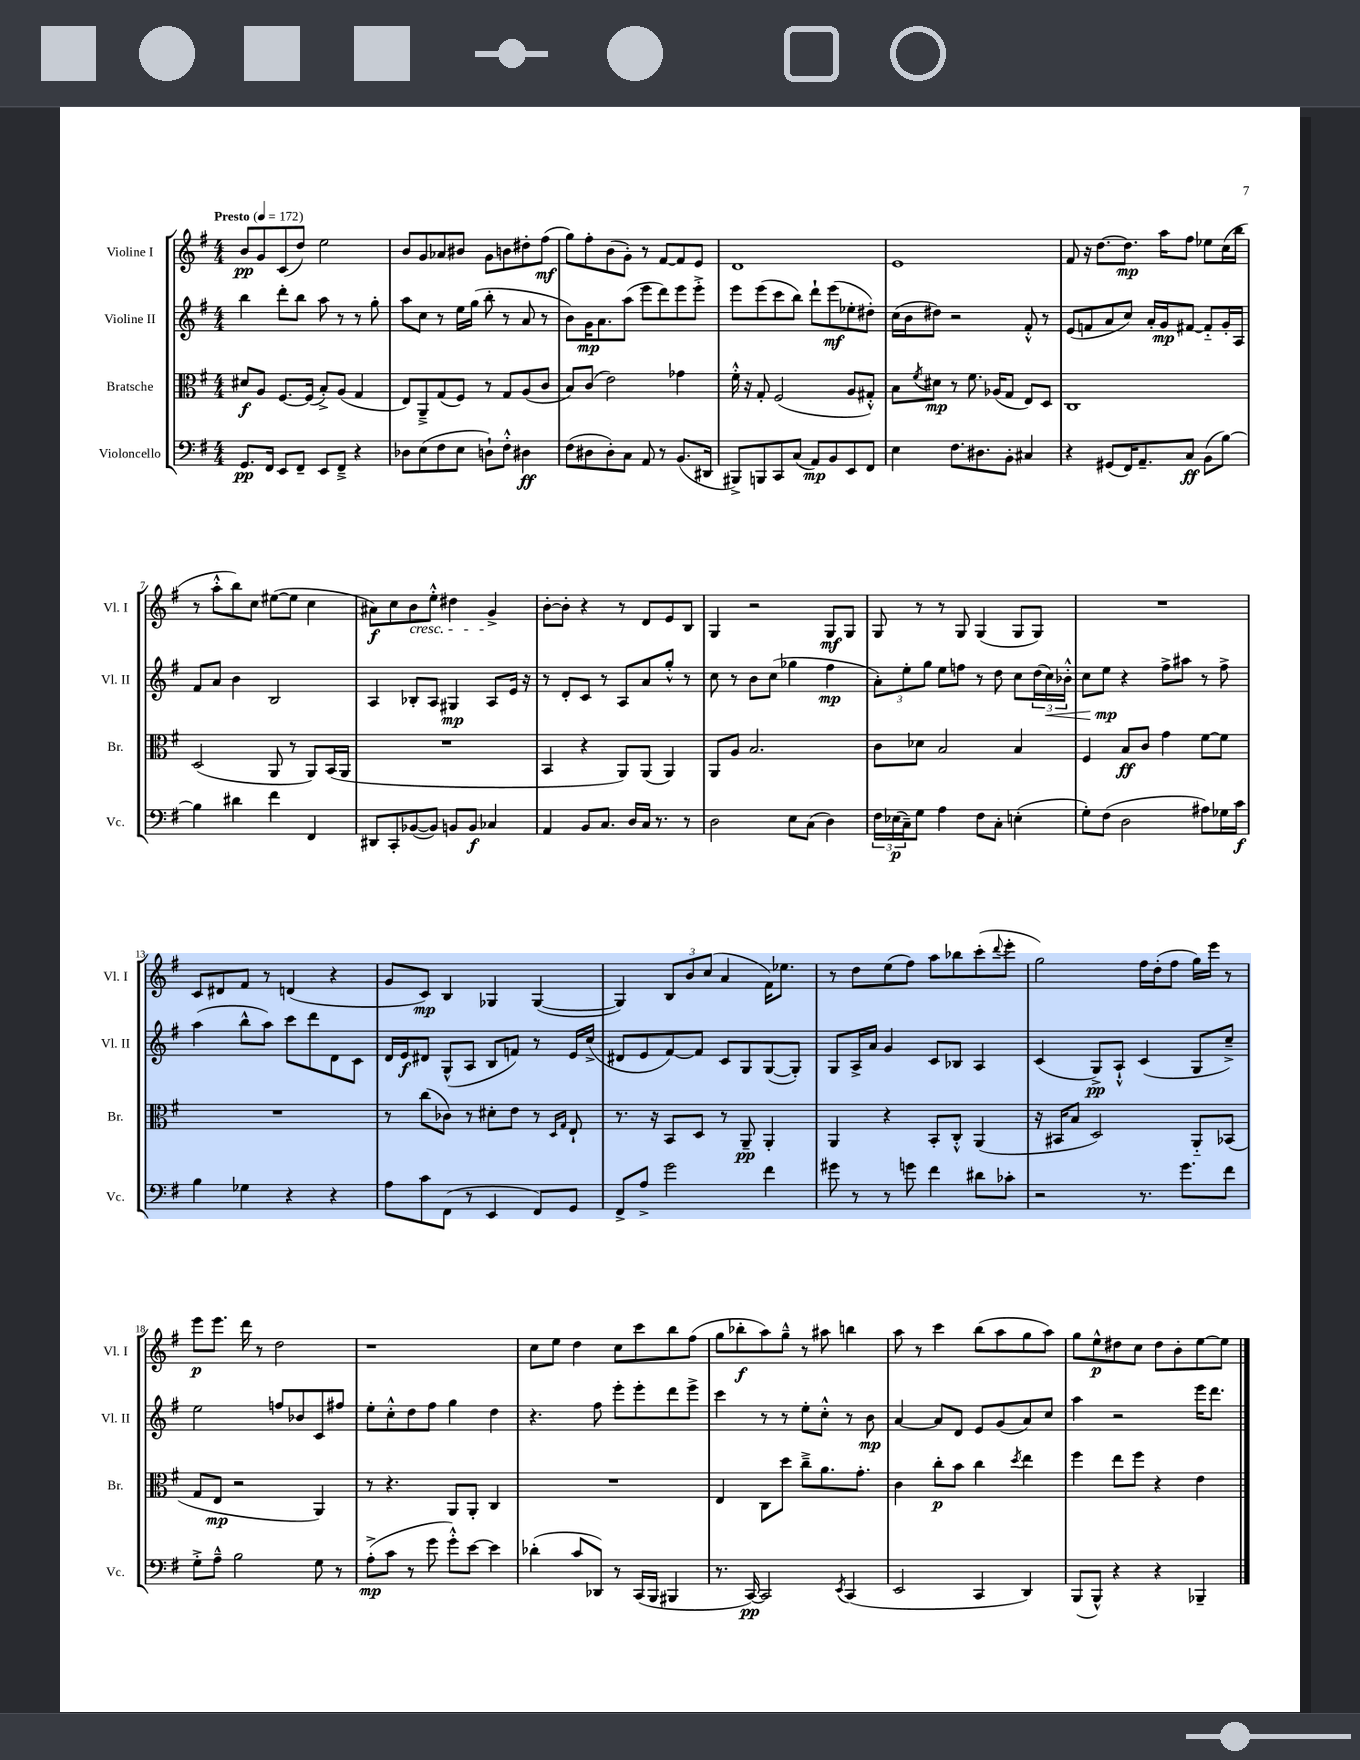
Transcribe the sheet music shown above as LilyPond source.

<<
\new StaffGroup <<
\new Staff = "s0" \with { instrumentName = "Violine I" shortInstrumentName = "Vl. I" } {
    \clef treble \key g \major \numericTimeSignature \time 4/4 \tempo "Presto" 4 = 172
    b'8\pp g'8 c'8( d''8) e''2 |
    b'8 g'8 aes'8 bis'8 g'8 b'8 dis''8-. fis''8\mf( |
    g''8) fis''8-. b'8( g'8-.) r8 fis'8~ fis'8 e'8 |
    d'1 |
    e'1 |
    fis'8 r16 d''8.~ d''8.\mp a''16 fis''8 ees''8 c''16( b''16 |
    r8 a''8-.-^ b''8) c''8 eis''8~( eis''8 c''4 |
    ais'8\f) c''8 b'8\cresc e''8-.-^ dis''4 g'4->\! |
    b'8~-. b'8-. r4 r8 d'8 e'8 b8 |
    g4 r2 g8\mf g8 |
    g8 r8 r8 g8 g4( g8 g8) |
    R1 |
    c'8 dis'8 fis'8 r8 d'4( r4 |
    g'8 c'8\mp) b4 ges4 ges4~( |
    ges4) \tuplet 3/2 { b8 b'8 c''8( } a'4 fis'16) ees''8. |
    r8 d''8 e''8( fis''8) a''8 bes''8 c'''8-.( \appoggiatura { d'''8 } e'''8-. |
    g''2) fis''16 d''16-.( fis''8 g''16) e'''16 r8 |
    e'''8\p e'''8. d'''16 r8 d''2 |
    r1 |
    c''8 e''8 d''4 c''8 c'''8 b''8 fis''8( |
    g''8 bes''8-.\f a''8) g''8---^ r8 ais''8 b''4 |
    a''8 r8 c'''4 b''8( a''8 g''8 a''8) |
    g''8 e''8-^\p dis''8 c''8 dis''8 b'8-. e''8~ e''8 \bar "|." |
}
\new Staff = "s1" \with { instrumentName = "Violine II" shortInstrumentName = "Vl. II" } {
    \clef treble \key g \major \numericTimeSignature \time 4/4
    b''4 d'''8-. b''8 a''8 r8 r8 g''8-. |
    a''8 c''8 r8 e''16 g''16( b''8-. r8 a'8 r8 |
    b'8) g'16\mp a'8. a''8( e'''8 d'''8) e'''8 e'''8-.-> |
    e'''8 e'''8( c'''8 b''8) d'''8-! e'''8\mf( ees''8-. dis''8-.) |
    c''16( b'16 dis''8) r2 fis'8-.-^ r8 |
    e'8( f'8 a'8 c''8) a'16-. g'16\mp fis'8~ fis'8-_ g'16-. a16 |
    fis'8 a'8 b'4 b2 |
    a4 bes8-. a8 gis4\mp a8 e'16 r16 |
    r8 d'8-. c'8 r8 a8 a'8 g''8-.-^ r8 |
    c''8 r8 b'8 c''8( ges''4 fis''4\mp |
    \tuplet 3/2 { a'8-.) e''8-. g''8 } e''8 f''8 r8 d''8 c''8 \tuplet 3/2 { d''16( c''16\<) bes'16-.-^ } |
    c''8 e''8\mp\! r4 fis''8-> ais''8 r8 fis''8-> |
    a''4( b''8-^ a''8) c'''8 d'''8 d'8 c'8 |
    d'16 e'16\f dis'8 g8-^( a8 b8 f'8) r8 e'16 c''16->( |
    dis'8 e'8 fis'8~) fis'8 c'8 g8 g8~( g8-.) |
    g8 a16-> a'16 g'4 c'8 bes8 a4 |
    c'4( g8->\pp) a8-!-^ c'4( g8 c''8--->) |
    e''2 f''8 bes'8 c'8 fis''8 |
    e''8-. c''8-.-^ d''8 fis''8 g''4 d''4 |
    r4. fis''8 e'''8-. e'''8-. d'''8 e'''8-> |
    c'''4 r8 r8 e''8-. c''8-.-^ r8 b'8\mp |
    a'4~ a'8 d'8 e'8 g'8( a'8) c''8 |
    a''4 r2 e'''16 d'''8. \bar "|." |
}
\new Staff = "s2" \with { instrumentName = "Bratsche" shortInstrumentName = "Br." } {
    \clef alto \key g \major \numericTimeSignature \time 4/4
    dis'8\f a8 fis8.~ fis16( b8-.->) a8( g4 |
    e8) a,8---> g8( fis8) r8 g8 a8( c'8 |
    b8) c'8( e'2) ges'4 |
    fis'16-.-^ r16 g8-. fis2( a8 gis8-.-^) |
    b8 \acciaccatura { fis'8 } dis'8\mp r8 fis'8. aes16( g8 e8) d8 |
    c1 |
    d2( a,8 r8 a,8) b,16( a,16 |
    R1 |
    b,4 r4 a,8) a,8( a,4) |
    a,8 a8 b2. |
    c'8 des'8 b2 b4 |
    fis4 b8\ff c'8 g'4 fis'8~ fis'8 |
    R1 |
    r8 c''8( ces'8) r8 dis'8-. e'8 r8 \grace { d16 g16 } e8-! |
    r8. r16 b,8 d8 r8 a,8--\pp a,4-. |
    a,4 r4 b,8-. c8-.-^ a,4( |
    r16 bis,16 b8 d2) a,8-_ bes,8( |
    g8 e8\mp r2 a,4) |
    r8 r4. a,8 a,8-. c4 |
    R1 |
    e4 c8 d''8 c''8---> a'8. g'8.-. |
    c'4 c''8-.\p b'8 c''4 \acciaccatura { d''8 } e''4 |
    fis''4 e''8 fis''8 r4 e'4 \bar "|." |
}
\new Staff = "s3" \with { instrumentName = "Violoncello" shortInstrumentName = "Vc." } {
    \clef bass \key g \major \numericTimeSignature \time 4/4
    g,8.\pp fis,16 e,8 fis,8-- e,8 fis,8---> r4 |
    des8 e8( fis8 e8 d8-!) fis8-.-^ dis4\ff |
    fis8( dis8 dis8-.) c8 a,8 r8 b,8.( dis,16 |
    bis,,8->) b,,8 c,8 c8( a,8\mp) b,8 e,8 fis,8 |
    e4 fis8. dis8. b,8-. cis4 |
    r4 gis,8( fis,16) a,8.-- c8\ff b,8( b8~) |
    b4 dis'4 fis'4 fis,4 |
    dis,8 c,8-. bes,8~( bes,8) b,8 b,8\f ces4 |
    a,4 b,8 c8. d16 c16 r8. r8 |
    d2 e8 c8( d4) |
    \tuplet 3/2 { fis16 ees16\p( c16--) } g8 a4 fis8 c8-. e4-.( |
    g8-.) fis8( d2 ais8) ges16 c'16\f |
    b4 ges4 r4 r4 |
    a8 c'8 fis,8( r8 e,4 fis,8) g,8 |
    fis,8-> a8-> g'2 fis'4 |
    gis'8 r8 r8 g'8 fis'4 dis'8 ces'8-. |
    r2 r8. g'8. fis'8 |
    g8-.-> a8---^ b2 g8 r8 |
    a8-.->\mp( c'8 r8 g'8 g'8-.-^) e'8~ e'4 |
    des'4-.( c'8 des,8) r8 c,16( b,,16 bis,,4 |
    r8. c,16~\pp) c,2 \acciaccatura { e,8 } c,4( |
    e,2 c,4 d,4) |
    b,,8( b,,8-^) r4 r4 bes,,4-- \bar "|." |
}
>>
>>
